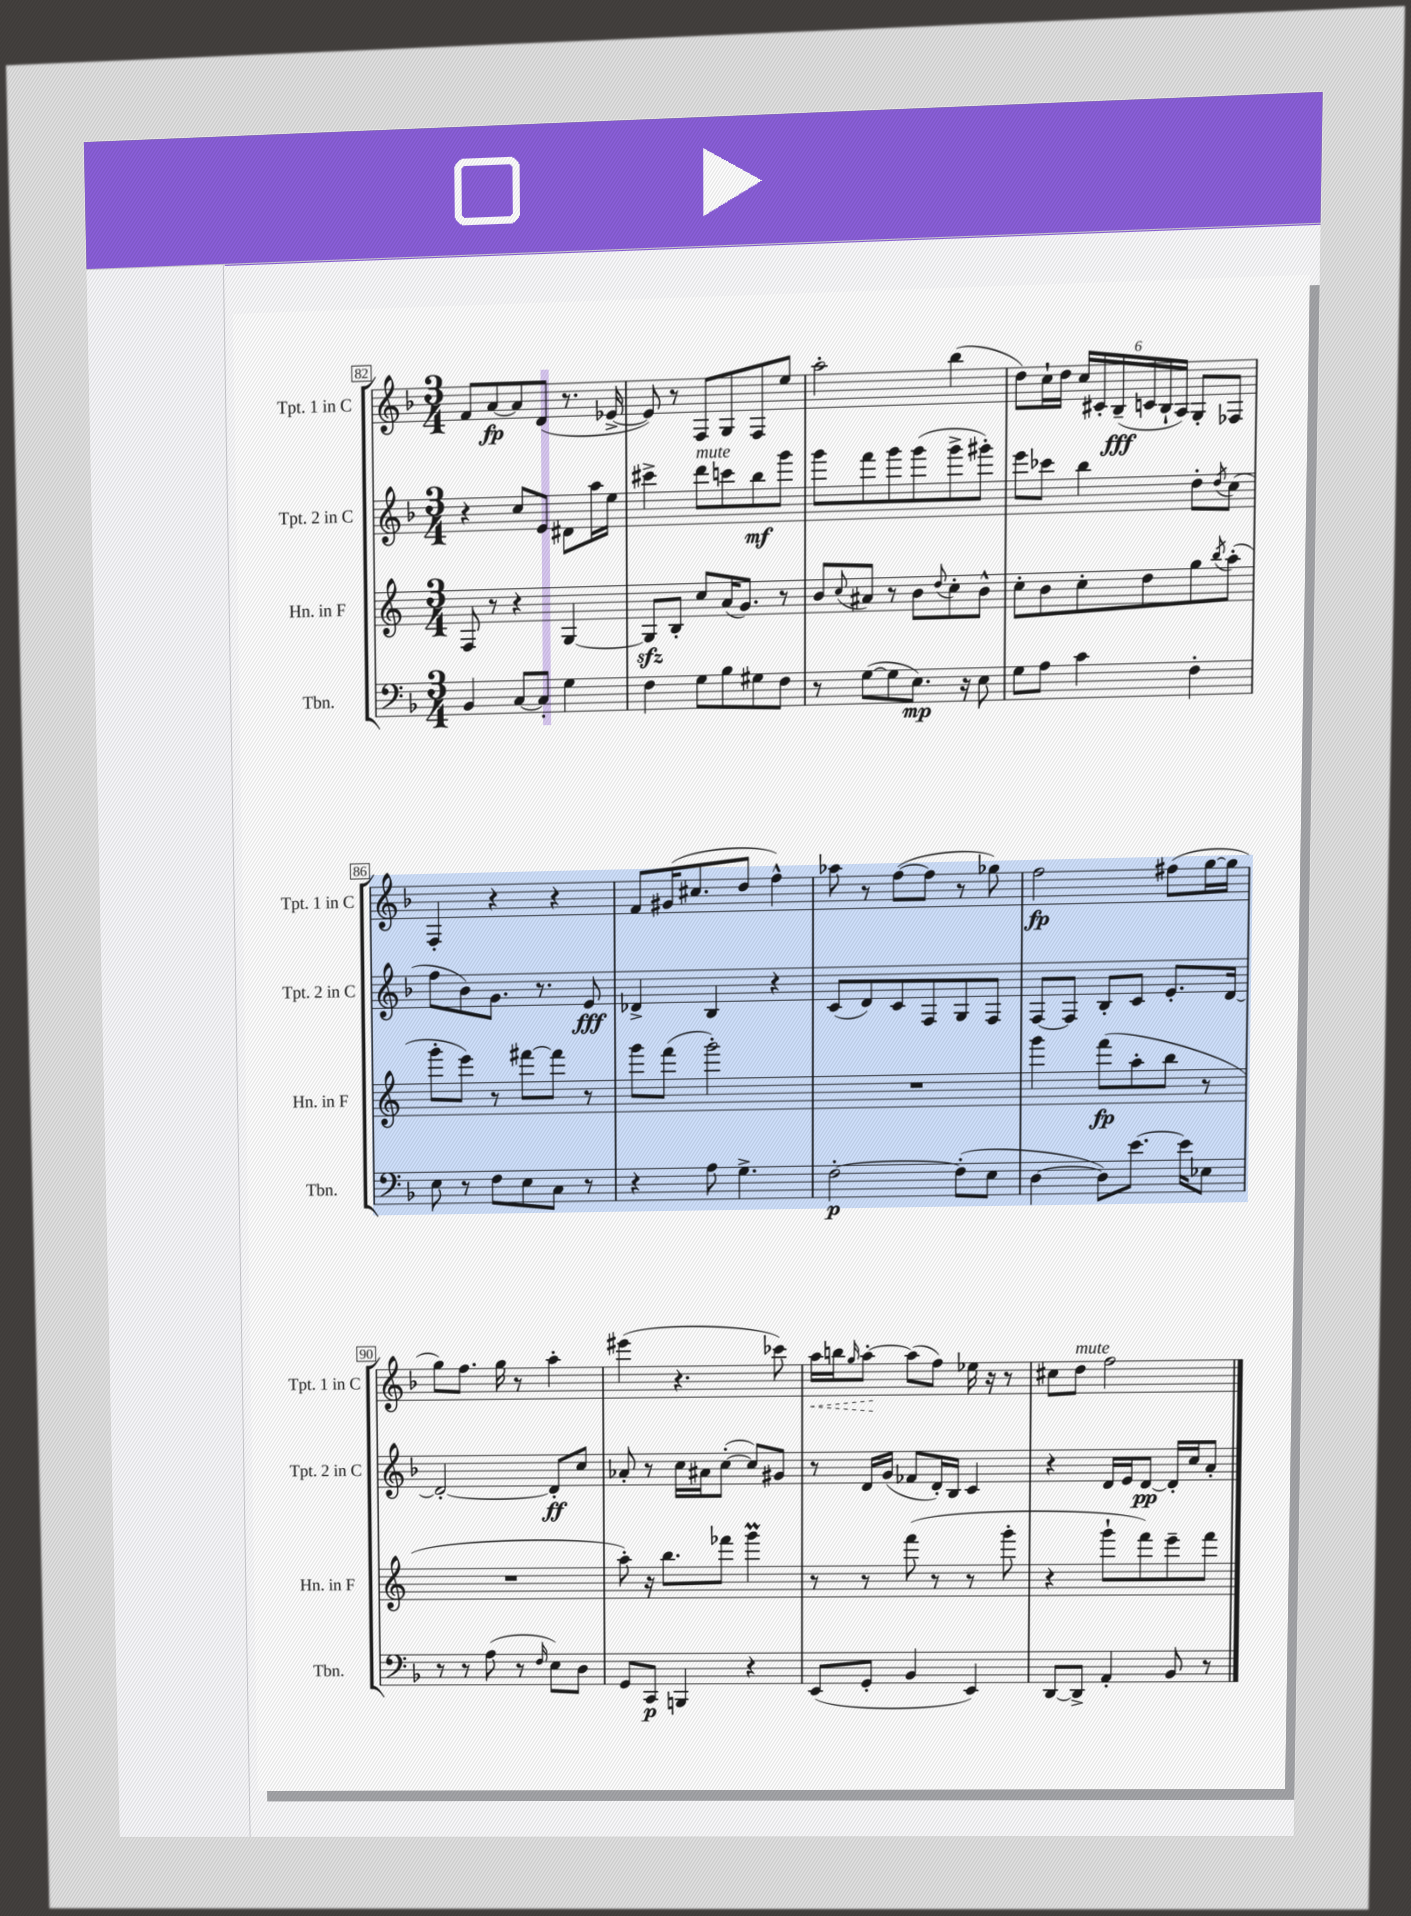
<<
\new StaffGroup <<
\new Staff = "s0" \with { instrumentName = "Tpt. 1 in C" shortInstrumentName = "Tpt. 1 in C" } {
    \clef treble \key f \major \numericTimeSignature \time 3/4
    f'8 a'8~\fp a'8 d'8( r8. ees'16~-> |
    ees'8) r8 f8 g8 f8 e''8 |
    a''2-. bes''4( |
    d''8) c''16-! d''16 \tuplet 6/4 { c''16 cis'16-. bes16--\fff( c'16 bes16-! a16) } g8-. fes8 |
    f4-. r4 r4 |
    f'8 gis'16( cis''8. d''8 f''4-^) |
    aes''8 r8 f''8~( f''8 r8 ges''8) |
    f''2\fp fis''8( g''16~ g''16 |
    g''8) f''8. g''16 r8 a''4-. |
    eis'''4( r4. ces'''8) |
    \once \override Hairpin.style = #'dashed-line a''16\< b''16 \grace { g''16 } a''8~-.\! a''8( f''8) ees''16 r16 r8 |
    cis''8 d''8^\markup { \italic "mute" } f''2 \bar "|." |
}
\new Staff = "s1" \with { instrumentName = "Tpt. 2 in C" shortInstrumentName = "Tpt. 2 in C" } {
    \clef treble \key f \major \numericTimeSignature \time 3/4
    r4 c''8 e'8 dis'8 a''16 e''16 |
    cis'''4-> d'''8^\markup { \italic "mute" } c'''8 bes''8\mf g'''8 |
    g'''8 f'''8 g'''8 g'''8( g'''8-> gis'''8-.) |
    e'''8 ces'''8 bes''4 d''8-. \acciaccatura { d''8 } c''8( |
    f''8 bes'8) g'8. r8. e'8\fff |
    des'4-> bes4 r4 |
    c'8( d'8) c'8 f8 g8 f8 |
    f8~ f8 bes8-. c'8 e'8.-. d'16~ |
    d'2~-. d'8-.\ff c''8 |
    aes'8-. r8 c''16 ais'16 c''8~-.( c''8) gis'8 |
    r8 d'16 g'16( fes'8 d'16-.) bes16 c'4 |
    r4 d'16 e'16 d'8~\pp d'16-. c''16 a'8-. \bar "|." |
}
\new Staff = "s2" \with { instrumentName = "Hn. in F" shortInstrumentName = "Hn. in F" } {
    \clef treble \key c \major \numericTimeSignature \time 3/4
    f8 r8 r4 g4~ |
    g8\sfz b8-. c''8 a'16( g'8.) r8 |
    b'8 \appoggiatura { c''8 } ais'8 r8 b'8 \appoggiatura { d''8 } c''8-. b'8-^ |
    c''8-. b'8 c''8-. d''8 g''8 \acciaccatura { b''8 } a''8-.( |
    g'''8-. e'''8) r8 fis'''8~ fis'''8 r8 |
    g'''8 f'''8( g'''2-.) |
    R2. |
    g'''4 f'''8\fp( a''8-. b''8 r8 |
    R2. |
    a''8-.) r16 b''8. fes'''8 g'''4\prall |
    r8 r8 f'''8( r8 r8 g'''8-. |
    r4 g'''8-! f'''8) e'''8-- f'''8 \bar "|." |
}
\new Staff = "s3" \with { instrumentName = "Tbn." shortInstrumentName = "Tbn." } {
    \clef bass \key f \major \numericTimeSignature \time 3/4
    bes,4 c8~ c8-. g4 |
    f4 g8 bes8 gis8 f8 |
    r8 g8~( g8 e8.\mp) r16 e8 |
    g8 a8 c'4 f4-. |
    e8 r8 f8 e8 c8 r8 |
    r4 a8 g4.-> |
    f2~-.\p f8-.( e8 |
    d4~ d8) e'8.~ e'16 ees8 |
    r8 r8 a8( r8 \grace { f16 } e8) d8 |
    g,8 c,8\p b,,4 r4 |
    e,8( g,8-. bes,4 e,4) |
    d,8~ d,8-> a,4-. bes,8 r8 \bar "|." |
}
>>
>>
\layout { \context { \Score currentBarNumber = #82 \override BarNumber.stencil = #(make-stencil-boxer 0.1 0.3 ly:text-interface::print) } }
